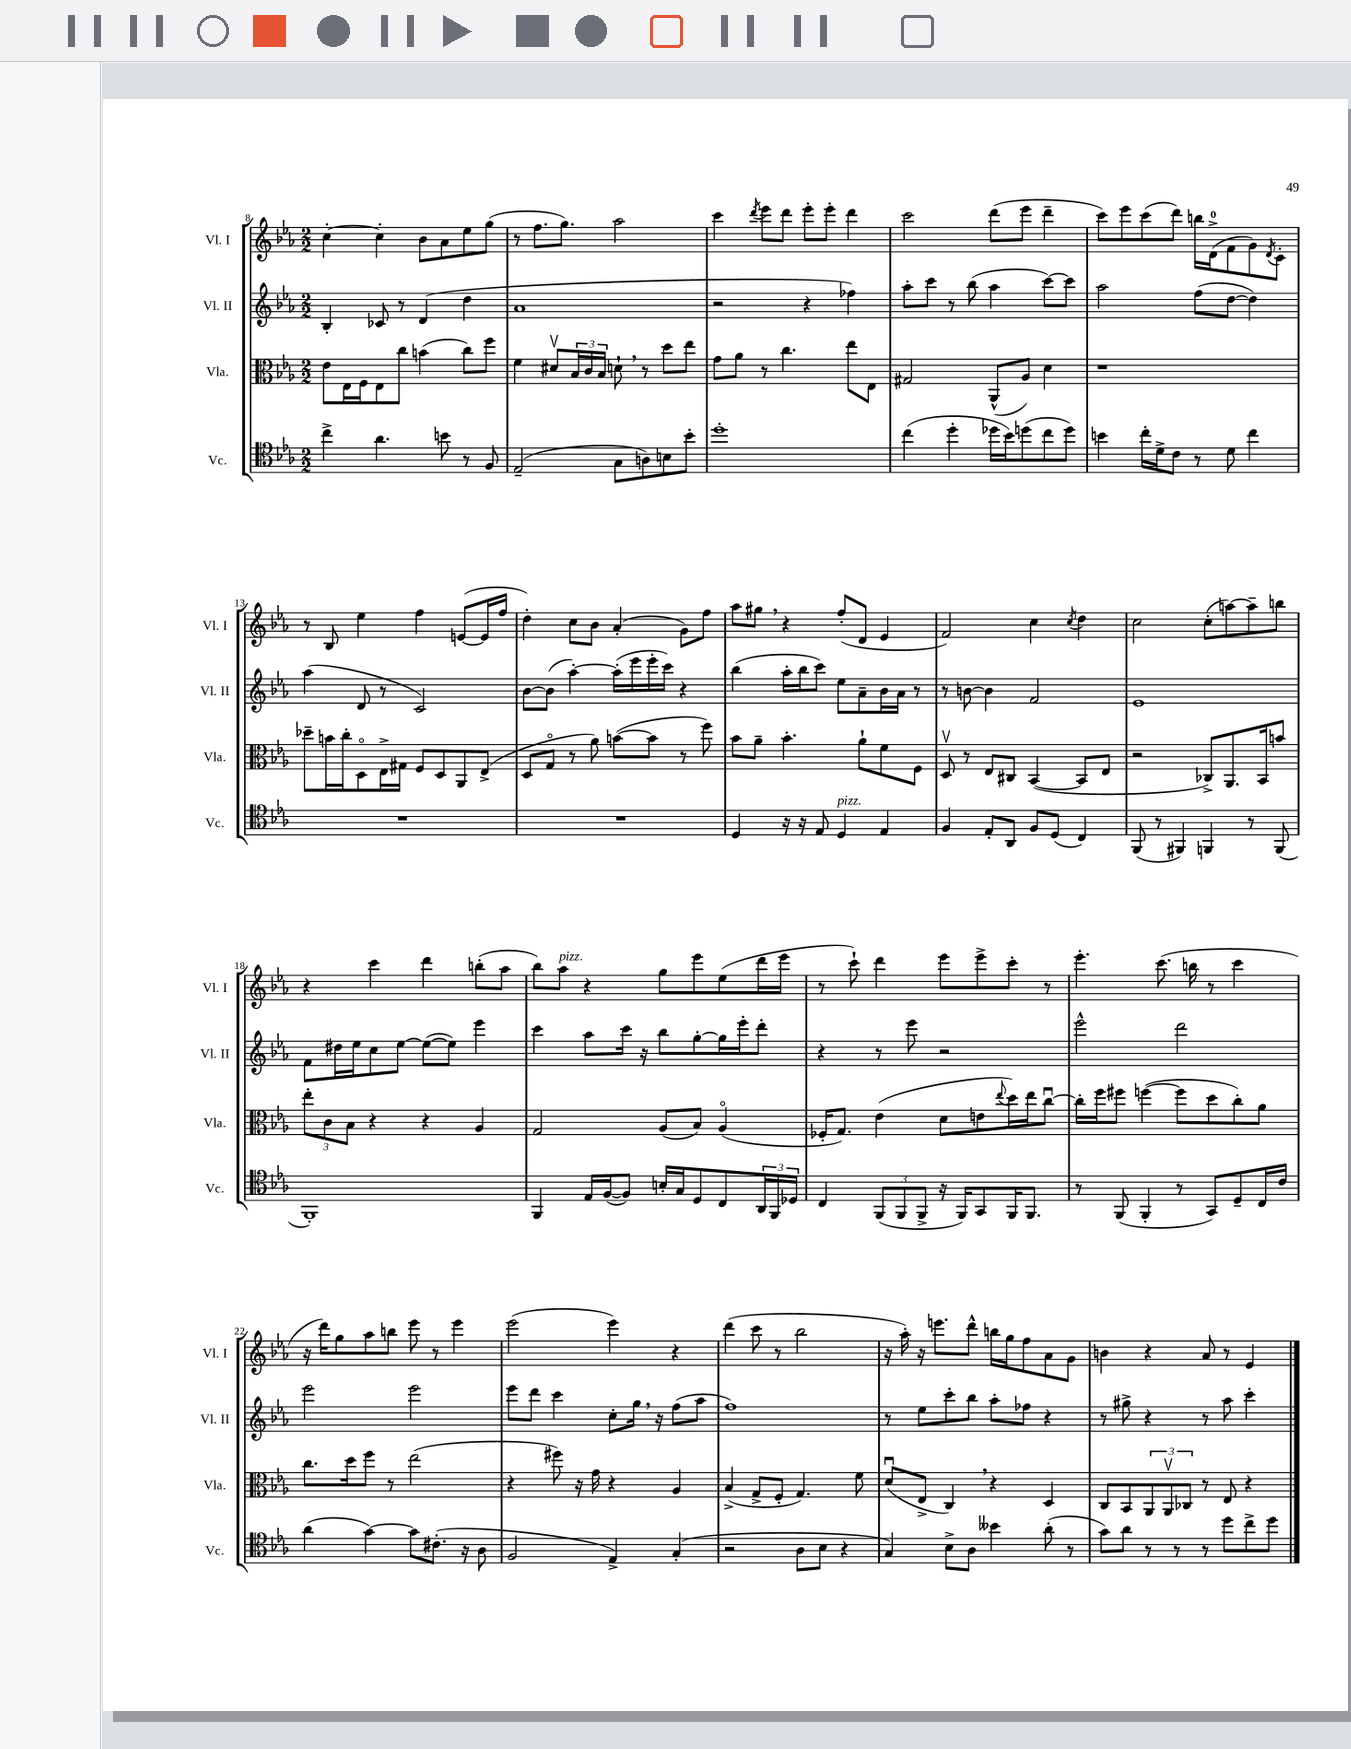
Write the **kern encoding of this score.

**kern	**kern	**kern	**kern
*staff4	*staff3	*staff2	*staff1
*clefC4	*clefC3	*clefG2	*clefG2
*k[b-e-a-]	*k[b-e-a-]	*k[b-e-a-]	*k[b-e-a-]
*M2/2	*M2/2	*M2/2	*M2/2
4cc^	8e-	4B-'	[4cc'
.	16E-	.	.
.	16F	.	.
4.a-	8E-	8c-	4cc']
.	8cc	8r	.
.	(4b	(4d	8b-
8b	.	.	8a-
8r	8cc)	4dd	8ee-
8F	8ff	.	(8gg
=	=	=	=
(2E-~	4f	1a-	8r
.	.	.	8.ff
.	8d#v	.	.
.	.	.	8.gg)
.	24B-	.	.
.	24c	.	.
.	24B-	.	.
8G	8d`	.	2aa-
8A)	8r	.	.
8B	8dd	.	.
8b-'	8ee-	.	.
=	=	=	=
1dd'	8g	2r	4ccc
.	8a-	.	.
.	.	.	8qddd
.	8r	.	8eee-
.	4.cc	.	8ddd
.	.	4r	8eee-'
.	.	.	8eee-'
.	8ee-	4ff-)	4ddd
.	8E-	.	.
=	=	=	=
(4cc	2G#	8aa-'	2ccc
.	.	8ccc	.
4dd'	.	8r	.
.	.	(8bb-	.
16dd-	(8AA-^^	4aa-	(8ddd
16b-)	.	.	.
(8dd	8A-)	.	8eee-
8cc	4d	[8ccc)	4ddd~
8dd)	.	8ccc]	.
=	=	=	=
4b	1r	2aa-	8ccc)
.	.	.	8eee-
16cc'	.	.	(8ccc
16d^	.	.	.
8c	.	.	8ddd)
8r	.	(8ff	16bb
.	.	.	(16d^
8d	.	[8dd	8f
4cc	.	4dd])	8g)
.	.	.	8qd
.	.	.	8c'
=	=	=	=
1r	8dd-~	(4aa-	8r
.	16b	.	8B-
.	16cc'	.	.
.	8Do	8d	4ee-
.	16E-^	8r	.
.	16G#	.	.
.	8F	2c)	4ff
.	8D	.	.
.	8AA-	.	([8e
.	(8E-^	.	16e]
.	.	.	16ff
=	=	=	=
1r	8D	[8b-	4dd')
.	8Go	(8b-]	.
.	8r	[4aa-')	8cc
.	8a-)	.	8b-
.	([8b	(16aa-']	(4a-'
.	.	16eee-	.
.	8b]	16eee-'	.
.	.	16ccc)	.
.	8r	4r	8g)
.	8ff)	.	8ff
=	=	=	=
4D	8b-	(4bb-	8aa-
.	8a-~	.	8gg#
16r	4.b-'	16aa-'	4r
16r	.	16bb-	.
8E-	.	8ccc)	.
4D	.	8ee-	(8ff'
.	8a-`	8a-~	8d
4E-	8f	16b-	4e-
.	.	16a-	.
.	8F	8r	.
=	=	=	=
4F	8Dv	8r	2f)
.	8r	[8b	.
8E-'	8E-	4b]	.
8AA-	8C#	.	.
8F	([4BB-	2f	4cc
(8D	.	.	.
.	.	.	8qcc
4C)	8BB-]	.	4dd
.	8E-	.	.
=	=	=	=
(8FF	2r	1e-	2cc
8r	.	.	.
4FF#)	.	.	.
4FF	8C-^)	.	(8cc'
.	8.AA-	.	[8aa)
8r	.	.	8aa~]
.	16BB-	.	.
(8FF	8b	.	8bb
=	=	=	=
1FF')	12ee-'	8f	4r
.	12c	.	.
.	.	16dd#	.
.	12B-	.	.
.	.	16ee-	.
.	4r	8cc	4ccc
.	.	[8ee-	.
.	4r	(8ee-_	4ddd
.	.	8ee-])	.
.	4A-	4eee-	(8bb'
.	.	.	8aa-
=	=	=	=
4FF	2G	4ccc	8bb-)
.	.	.	8aa-
16E-	.	8aa-	4r
([16F	.	.	.
8F])	.	16ccc	.
.	.	16r	.
16B'	(8A-	8bb-	8gg
16G	.	.	.
8D	8B-)	[8gg'	8eee-
8C	(4A-o	16gg]	(8ee-
.	.	16eee-'	.
24AA-	.	8ddd'	16ddd
24FF	.	.	.
.	.	.	16eee-
24D-	.	.	.
=	=	=	=
4C	16F-'	4r	8r
.	8.G)	.	.
.	.	.	8ccc`)
(12FF	(4e-	8r	4ddd
12FF	.	.	.
.	.	8eee-	.
12FF^	.	.	.
16r	8d	2r	8eee-
16FF)	.	.	.
8GG	8e	.	8eee-^
.	8qqee-	.	.
16FF	16dd)	.	8ccc'
8.FF	16ee-	.	.
.	[8ccu	.	8r
=	=	=	=
8r	16cc']	2eee-^^	4.eee-'
.	16ff	.	.
(8FF	8ff#	.	.
4FF'	([4ff	.	.
.	.	.	(8.ccc
8r	8ff]	2ddd	.
.	.	.	16bb
8GG)	8dd	.	8r
8D~	8cc')	.	4ccc
16C	8a-	.	.
16c	.	.	.
=	=	=	=
(4a-	8.cc	2eee-	16r
.	.	.	16ddd)
.	.	.	8gg
.	16dd	.	.
[4g)	8ff	.	8aa-
.	8r	.	8bb
8g]	(2ee-	2eee-	8eee-
(8.c#'	.	.	8r
.	.	.	4eee-
16r	.	.	.
8A-	.	.	.
=	=	=	=
2F	4r	8eee-	(2eee-
.	.	8ddd	.
.	8ff#)	4ccc	.
.	16r	.	.
.	16g	.	.
4E-^)	4r	8cc'	4eee-)
.	.	16gg	.
.	.	16r	.
(4G'	4A-	(8ff	4r
.	.	8aa-	.
=	=	=	=
2r	(4B-^	1ff)	(4ddd
.	8G^	.	8ccc
.	8F'	.	8r
8A-	4.G)	.	2bb-
8B-	.	.	.
4r	.	.	.
.	8f	.	.
=	=	=	=
4G)	(8du	8r	16r
.	.	.	16aa-')
.	8E-^	8ee-	16r
.	.	.	8.eee
8B-^	4C)	8ccc'	.
8A-	.	8bb-	8ddd^^
4b--	4r	8aa-'	16bb
.	.	.	16gg
.	.	8ff-	8ff
(8a-'	4D	4r	8a-
8r	.	.	8g
=	=	=	=
8g)	8C	8r	4b
8a-	8BB-	8gg#^	.
8r	12AA-	4r	4r
.	12AA-v	.	.
8r	.	.	.
.	12C-	.	.
8r	8r	8r	8a-
8dd	8E-	8aa-	8r
8cc^	4r	4ccc'	4e-
8dd	.	.	.
==	==	==	==
*-	*-	*-	*-
